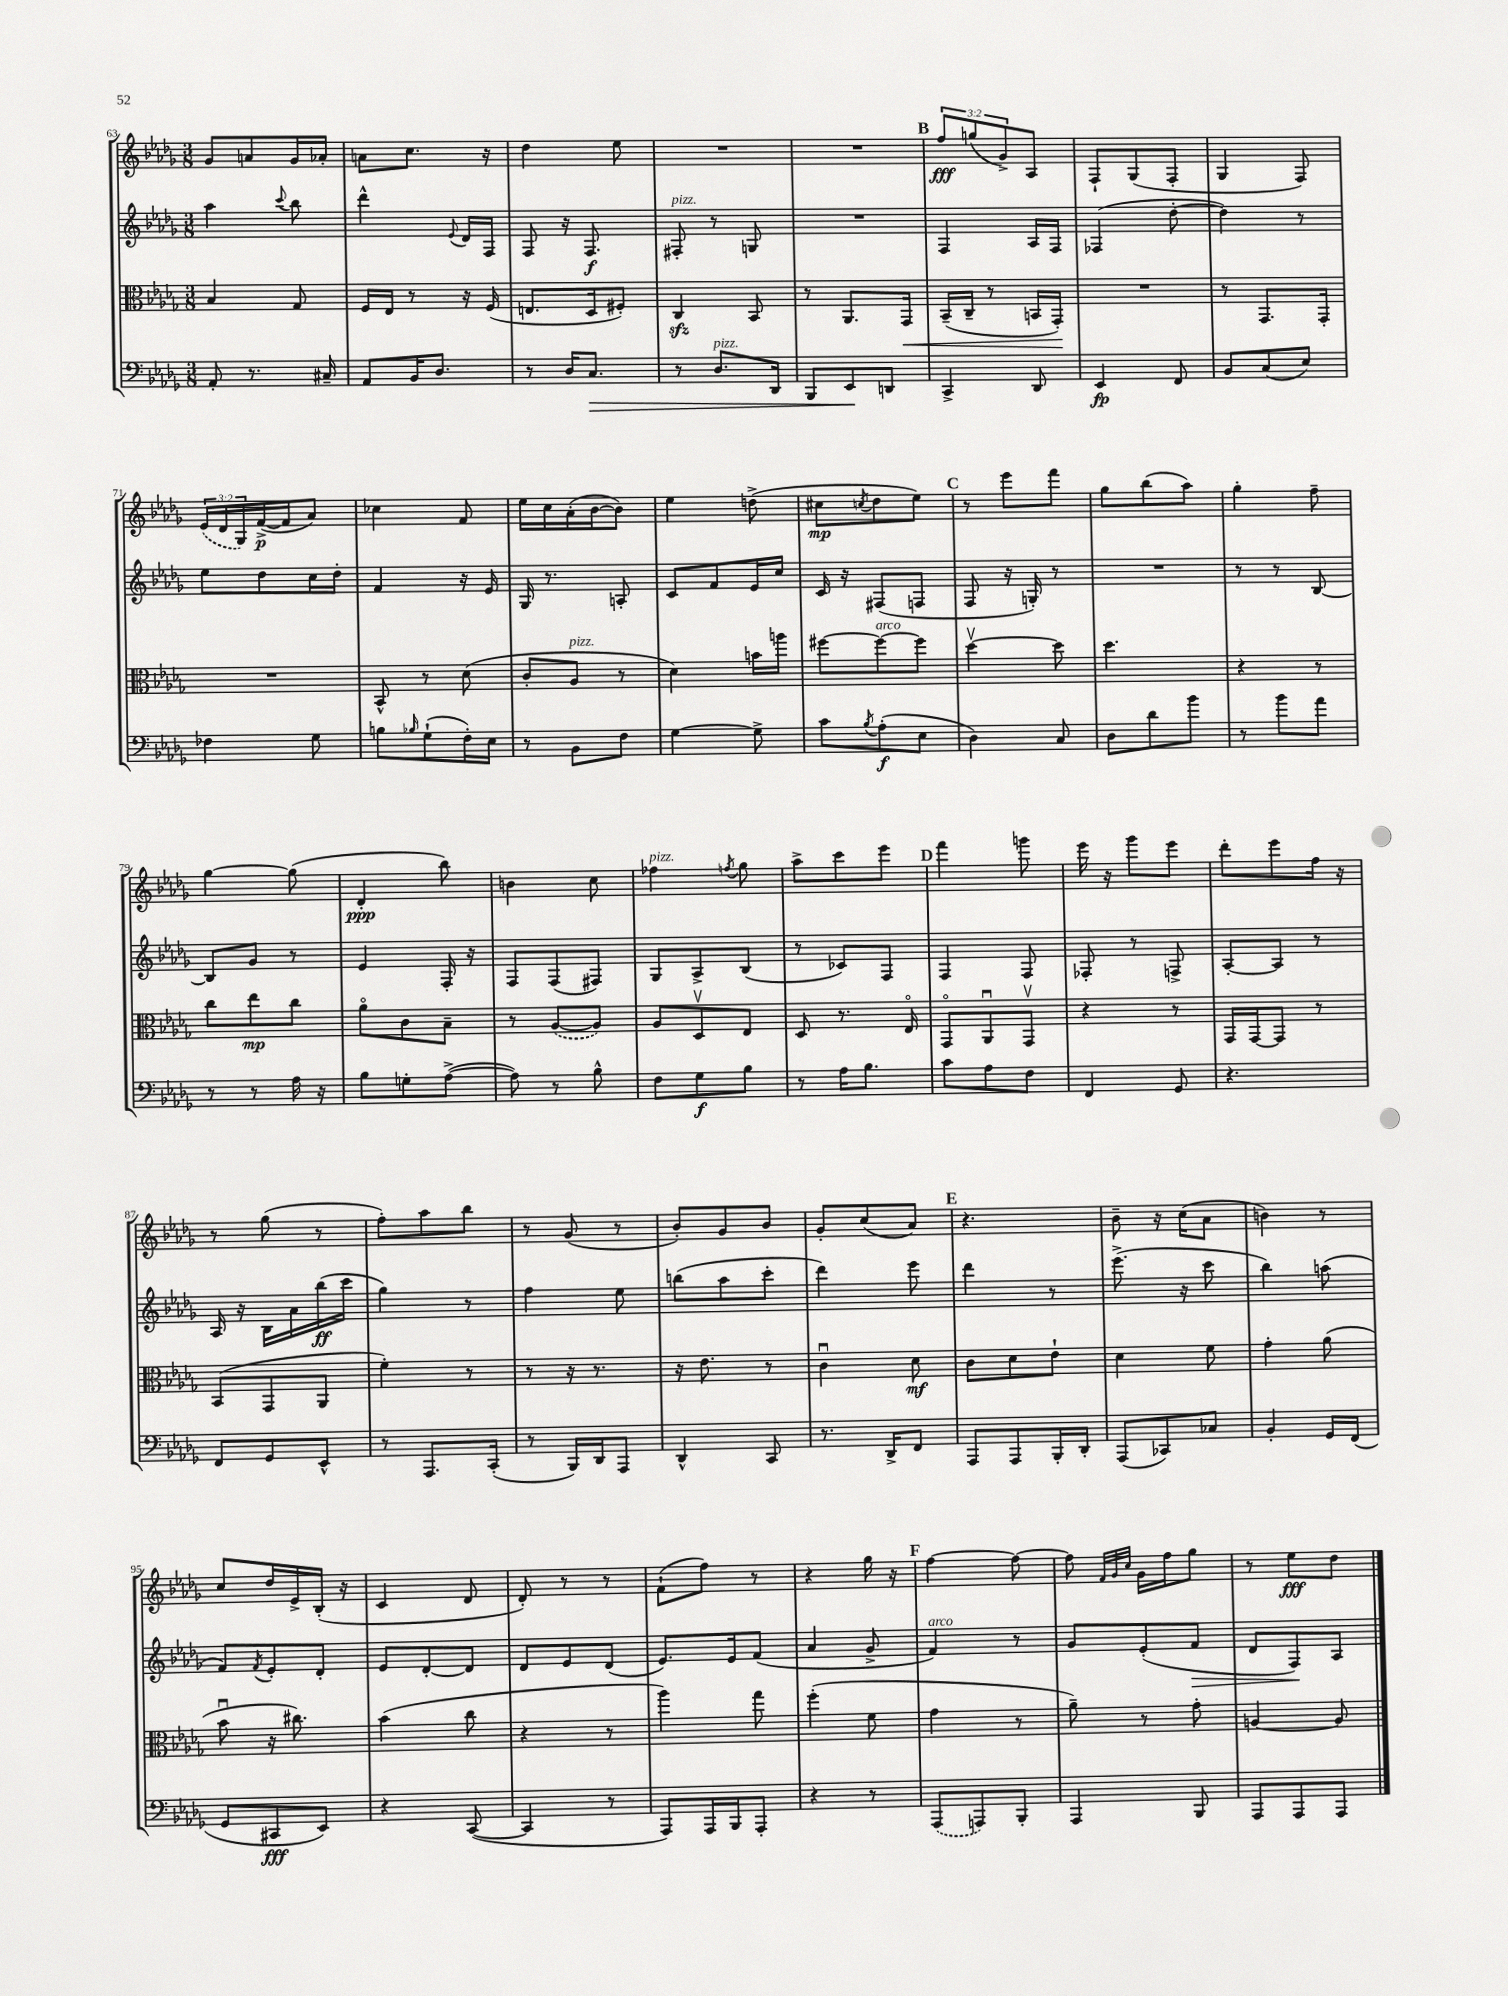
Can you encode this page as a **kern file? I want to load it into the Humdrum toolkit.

**kern	**kern	**kern	**kern
*staff4	*staff3	*staff2	*staff1
*clefF4	*clefC3	*clefG2	*clefG2
*k[b-e-a-d-g-]	*k[b-e-a-d-g-]	*k[b-e-a-d-g-]	*k[b-e-a-d-g-]
*M3/8	*M3/8	*M3/8	*M3/8
8AA-'	4B-	4aa-	8g-
8.r	.	.	8a
.	.	8qqccc	.
.	8G-	8bb-	16g-
16C#~	.	.	16a-'
=	=	=	=
8AA-	16F	4ddd-^^	8a
.	16E-	.	.
16BB-	8r	.	8.cc
8.D-	.	.	.
.	.	8qqe-	.
.	16r	16d-	.
.	(16F	16F	16r
=	=	=	=
8r	8.E	8F	4dd-
16D-	.	16r	.
8.C	16D-	8.F	.
.	8F#')	.	8ee-
=	=	=	=
8r	4C	8F#'	4.r
8.D-	.	8r	.
.	8BB-	8G	.
16DD-	.	.	.
=	=	=	=
8BBB-	8r	4.r	4.r
8EE-	8.AA-	.	.
8DD	.	.	.
.	16GG-	.	.
=	=	=	=
4CC^	(16BB-~	4F	12ff
.	16C~	.	.
.	.	.	(12gg
.	8r	.	.
.	.	.	12g-^)
8DD-	16BB	16A-	8A-
.	16GG-')	16F	.
=	=	=	=
4EE-	4.r	(4F-	8F`
.	.	.	(8G-
8FF	.	[8dd-'	8F'
=	=	=	=
8BB-	8r	4dd-])	4G-
(8C	8.GG-	.	.
8E-)	.	8r	8F)
.	16GG-'	.	.
=	=	=	=
4F-	4.r	8ee-	(24e-
.	.	.	24d-
.	.	.	24G-)
.	.	8dd-	([16f^
.	.	.	16f]
8G-	.	16cc	8a-)
.	.	16dd-'	.
=	=	=	=
8B	8BB-^^	4f	4cc-
16qqB-	.	.	.
(8G-`	8r	.	.
16F')	(8d-	16r	8f
16E-	.	16e-	.
=	=	=	=
8r	8c'	16G-	16ee-
.	.	8.r	16cc
8BB-	8A-	.	(16a-'
.	.	.	[16b-
8F	8r	8A'	8b-])
=	=	=	=
[4G-	4d-)	8c	4ee-
.	.	8f	.
8G-^]	16b	16e-	(8dd^
.	16aa	16cc	.
=	=	=	=
8c	[8ff#	16c	8cc#
.	.	16r	.
8qB-	.	.	8qcc
(8A-'	8ff#_	(8F#	8dd-
8E-	8ff#]	8F	8ee-)
=	=	=	=
4D-)	[4dd-v	8F	8r
.	.	16r	8eee-
.	.	16G')	.
8C	8dd-]	8r	8fff
=	=	=	=
8D-	4.dd-	4.r	8gg-
8d-	.	.	(8bb-
8b-	.	.	8aa-)
=	=	=	=
8r	4r	8r	4gg-'
8b-	.	8r	.
8a-	8r	[8B-	8ff~
=	=	=	=
8r	8cc	8B-]	[4gg-
8r	8ee-	8g-	.
16A-	8cc	8r	(8gg-]
16r	.	.	.
=	=	=	=
8B-	8a-o	4e-	4d-'
8G'	8c	.	.
([8A-^	8B-~	16F'	8bb-)
.	.	16r	.
=	=	=	=
8A-])	8r	8F	4b
8r	([8A-	(8F	.
8B-^^	8A-])	8F#)	8cc
=	=	=	=
8F	8A-	8G-	4ff-
8G-	8D-v	8A-^	.
.	.	.	8qff
8B-	8E-	(8B-	8gg-
=	=	=	=
8r	8D-	8r	8aa-^
16A-	8.r	8c-)	8ccc
8.B-	.	.	.
.	.	8F	8eee-
.	16E-o	.	.
=	=	=	=
8c	8GG-o	4F	4fff
8A-	8AA-u	.	.
8F	8GG-v	8F	8ggg
=	=	=	=
4FF	4r	8F-'	16eee-
.	.	.	16r
.	.	8r	8ggg-
8GG-	8r	8F^	8eee-
=	=	=	=
4.r	16GG-	[8A-'	8ddd-'
.	[16GG-	.	.
.	8GG-]	8A-]	8eee-
.	8r	8r	16ff
.	.	.	16r
=	=	=	=
8FF	(8BB-	16A-	8r
.	.	16r	.
8GG-	8GG-	16B-	(8gg-
.	.	16a-	.
8EE-^^	8AA-	(16bb-	8r
.	.	16ccc	.
=	=	=	=
8r	4f')	4gg-)	8ff')
8.AAA-	.	.	8aa-
.	8r	8r	8bb-
(16CC'	.	.	.
=	=	=	=
8r	8r	4ff	8r
16BBB-)	16r	.	(8g-
16DD-	8.r	.	.
8AAA-	.	8ee-	8r
=	=	=	=
4DD-^^	16r	(8bb	8b-')
.	8.e-	.	.
.	.	8aa-	8g-
8CC	8r	8ccc'	8b-
=	=	=	=
8.r	4cu	4ddd-)	8g-'
.	.	.	(8cc
16DD-^	.	.	.
8FF	8d-	8eee-	8a-)
=	=	=	=
8AAA-	8c	4ddd-	4.r
8AAA-	8d-	.	.
16BBB-'	8e-`	8r	.
16DD-'	.	.	.
=	=	=	=
(8AAA-	4d-	(8.eee-^	8b-~
8CC-)	.	.	16r
.	.	16r	(16cc
8C-	8f	8ccc	8a-
=	=	=	=
4BB-'	4g-'	4bb-)	4b)
16GG-	(8a-	(8aa	8r
(16FF	.	.	.
=	=	=	=
8GG-	8b-u	8f)	8cc
.	.	8qf	.
8CC#	16r	8e-'	16dd-
.	8.cc#)	.	16e-^
8EE-)	.	8d-'	(16B-'
.	.	.	16r
=	=	=	=
4r	(4b-	8e-	4c
.	.	[8d-'	.
([8CC	8cc	8d-]	8d-
=	=	=	=
4CC]	4r	8d-	8d-')
.	.	8e-	8r
8r	8r	(8d-	8r
=	=	=	=
8AAA-)	4aa-)	8.e-)	(8f`
16AAA-	.	.	8ff)
16BBB-	.	16e-	.
8AAA-'	8gg-	(8f	8r
=	=	=	=
4r	(4ff'	4a-	4r
8r	8f	8g-^	16gg-
.	.	.	16r
=	=	=	=
(8AAA-	4g-	4f)	[4ff
8AAA)	.	.	.
8BBB-'	8r	8r	8ff_
=	=	=	=
4AAA-	8a-~)	8g-	8ff]
.	.	.	32qqf
.	.	.	32qqg-
.	.	.	32qqcc
.	8r	(8e-'	16g-
.	.	.	16ff
8BBB-	8g-'	8f	8gg-
=	=	=	=
8AAA-	[4A	8d-	8r
8AAA-	.	8F)	8ee-
8AAA-	8A]	8A-	8dd-
==	==	==	==
*-	*-	*-	*-
